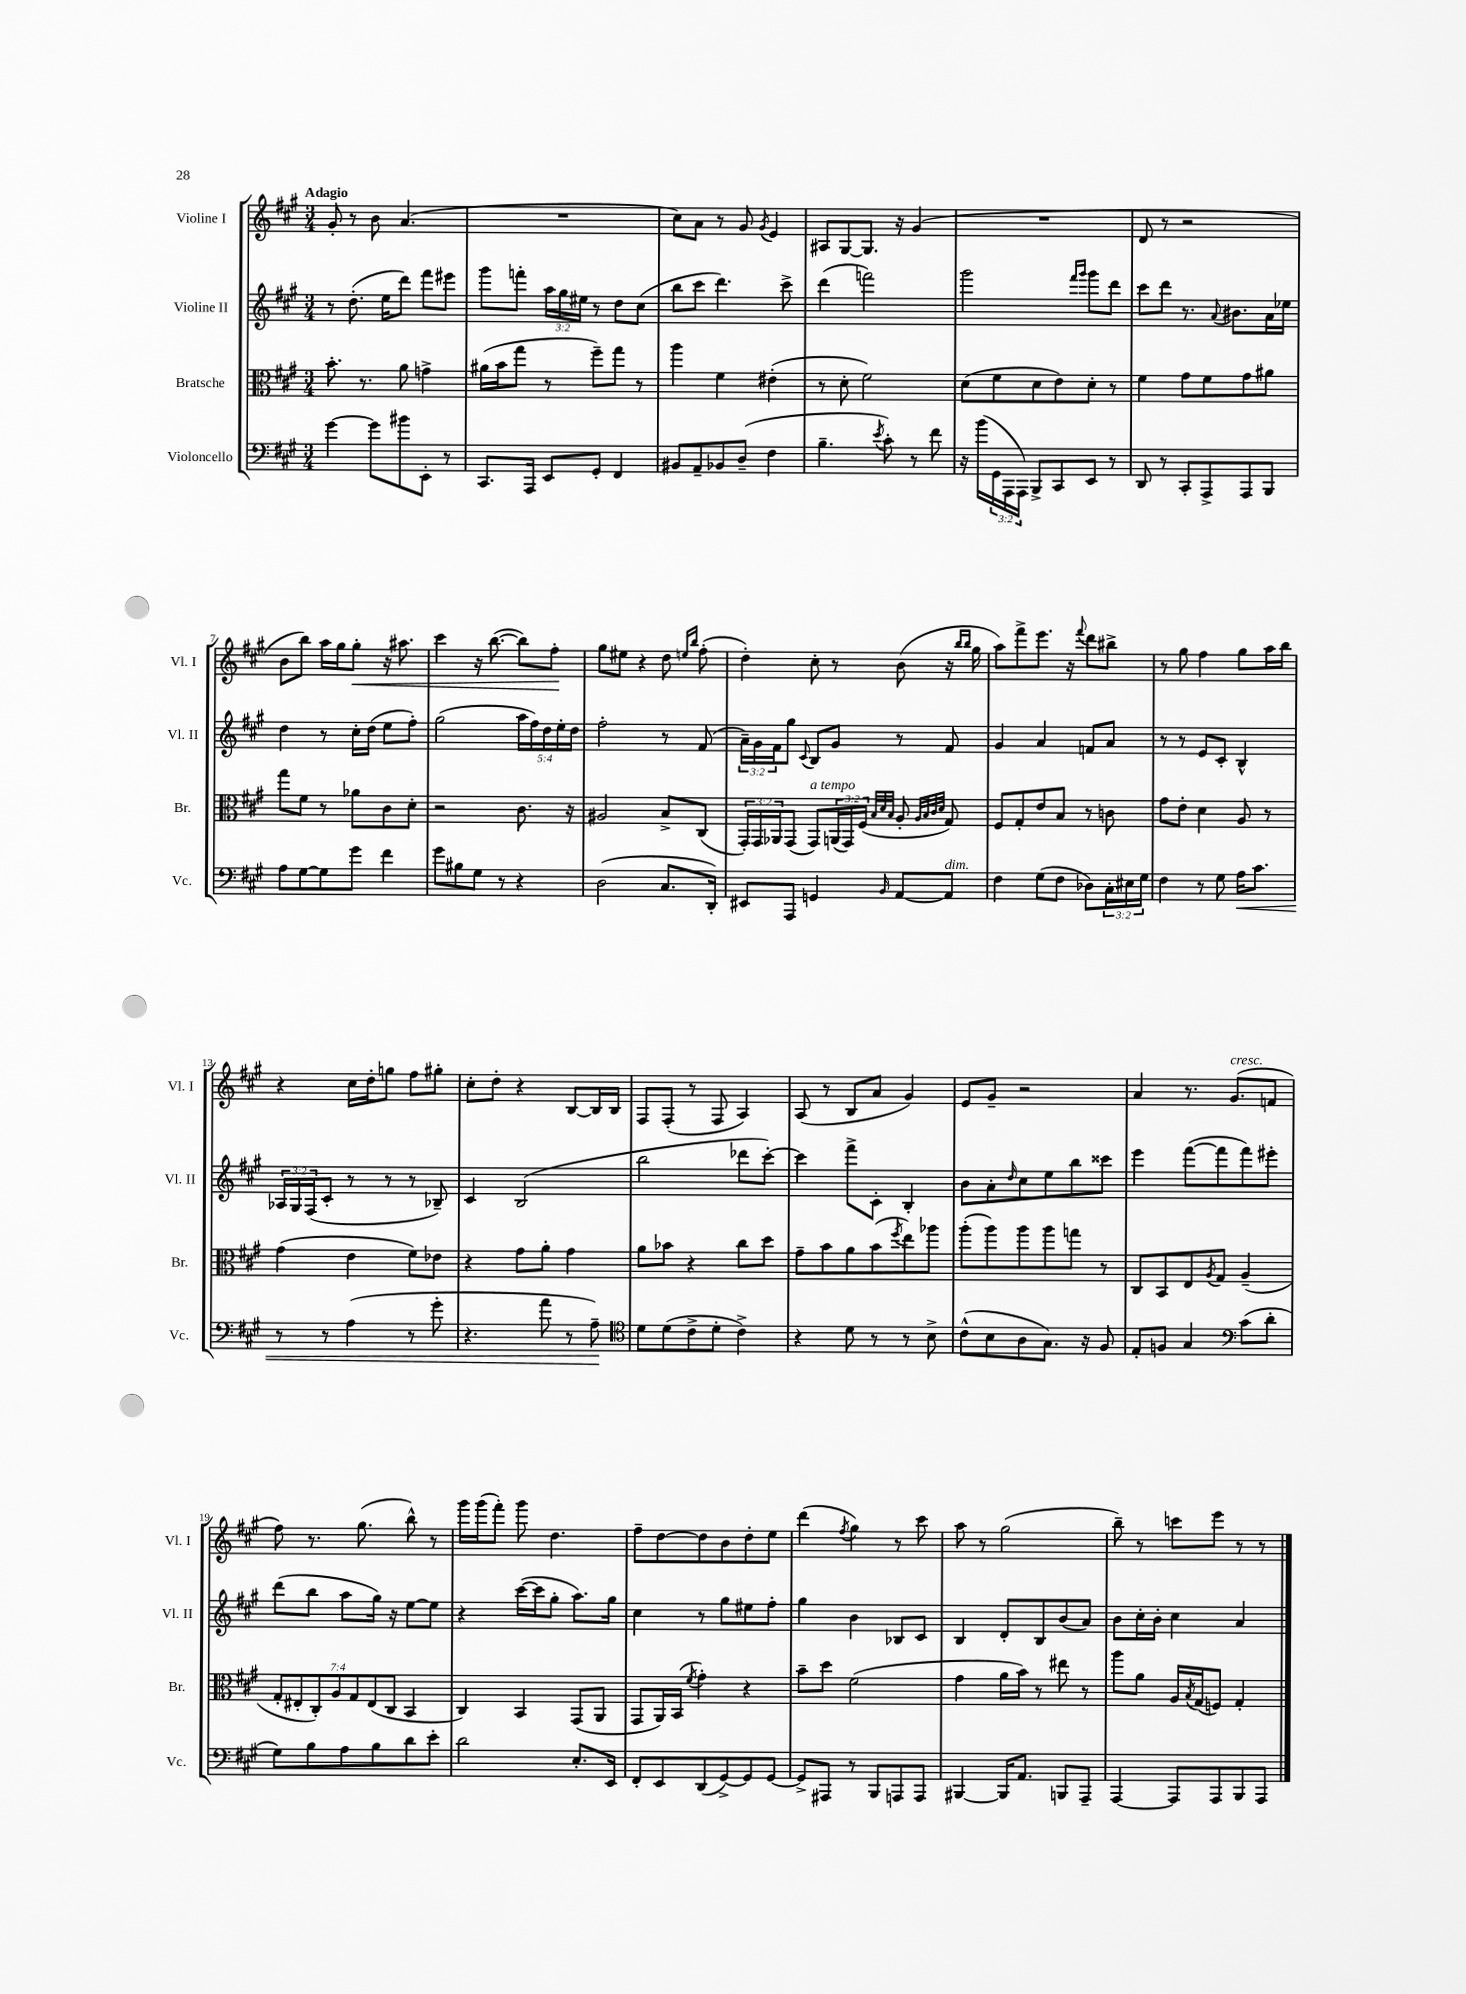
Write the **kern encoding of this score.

**kern	**kern	**kern	**kern
*staff4	*staff3	*staff2	*staff1
*clefF4	*clefC3	*clefG2	*clefG2
*k[f#c#g#]	*k[f#c#g#]	*k[f#c#g#]	*k[f#c#g#]
*M3/4	*M3/4	*M3/4	*M3/4
[4g#	8.b'	8r	8g#'
.	.	(8.dd'	8r
.	8.r	.	.
8g#]	.	.	8b
.	.	16ee	.
8b#	8a	8ddd)	(4.a
8EE'	4g^	8fff#	.
8r	.	8eee#	.
=	=	=	=
8.CC#	(16a#	8ggg#	2.r
.	16b	.	.
.	8gg#	8fff'	.
16AAA	.	.	.
8EE	8r	24aa	.
.	.	24gg#	.
.	.	24ee#	.
8GG#'	8ff#~)	8r	.
4FF#	8gg#	8dd	.
.	8r	(8cc#	.
=	=	=	=
8BB#	4aa	8bb	8cc#)
8AA~	.	8ccc#	8a
8BB-	4f#	4.ddd)	8r
(8D~	.	.	8g#
.	.	.	8qg#
4F#	(4e#'	.	4e
.	.	8ccc#^	.
=	=	=	=
4.B~	8r	(4ddd	8A#
.	8d'	.	[8G#
.	2f#)	2fff)	8.G#]
8qe	.	.	.
8c#')	.	.	.
.	.	.	16r
8r	.	.	(4g#
8f#	.	.	.
=	=	=	=
16r	(8d	2ggg#	2.r
(16b	.	.	.
24GG#	8f#	.	.
24AAA	.	.	.
24AAA)	.	.	.
8BBB^	8d	.	.
8CC#	8e)	.	.
.	.	16qqfff#	.
.	.	16qqggg#	.
8EE	8d'	8ggg#	.
8r	8r	8ddd	.
=	=	=	=
8DD	4f#	8ccc#	8d
8r	.	8ddd	8r
8CC#'	8g#	8.r	2r
8AAA^	8f#	.	.
.	.	8qqa	.
.	.	8.b#	.
8AAA	8g#	.	.
8BBB	8a#	16a	.
.	.	16ee-	.
=	=	=	=
8A	8gg#	4dd	8b
[8G#	8f#	.	8bb)
8G#]	8r	8r	16aa
.	.	.	16gg#
8g#	8a-	16cc#'	8gg#'
.	.	(16dd	.
4f#	8c#	8ee	16r
.	.	.	8.aa#
.	8d'	8ff#')	.
=	=	=	=
8g#	2r	(2gg#	4ccc#
8B#	.	.	.
8G#	.	.	16r
.	.	.	([8.bb
8r	.	.	.
4r	8.c#	20aa	8bb])
.	.	20ff#)	.
.	.	20dd	.
.	.	.	8ff#'
.	.	20ee'	.
.	16r	.	.
.	.	20dd	.
=	=	=	=
(2D	2A#	2ff#'	8gg#
.	.	.	8ee#
.	.	.	4r
8.C#	8B^	8r	8dd
.	.	.	16qqee
.	.	.	16qqbb
.	(8C#	(8f#	(8ff#'
16DD')	.	.	.
=	=	=	=
8EE#	24GG#')	24a~)	4dd')
.	24GG#	24g#	.
.	24AA-	24f#	.
8AAA	(8GG#	8gg#	.
.	.	8qqc#	.
4GG	8GG#)	8B	8cc#'
.	(24AA	8g#	8r
.	24GG#)	.	.
.	(24F#	.	.
.	32qqB	.	.
.	32qqd	.	.
16qqBB	32qqB	.	.
[8AA	8A'	8r	(8b
.	32qqA	.	.
.	32qqB	.	.
.	32qqc#	.	.
.	32qqd	.	.
8AA]	8G#)	8f#	16r
.	.	.	16qqbb
.	.	.	16qqbb
.	.	.	16gg#
=	=	=	=
4F#	8F#	4g#	8aa)
.	8G#'	.	8fff#^
(8G#	8e	4a	8.eee
8F#	8B	.	.
.	.	.	16r
.	.	.	8qqfff#
8D-)	8r	8f	8ddd
24C#'	8c	8a	8bb#^
24E#	.	.	.
24G#	.	.	.
=	=	=	=
4F#	8g#	8r	8r
.	8e'	8r	8gg#
8r	4d	8e	4ff#
8G#	.	8c#'	.
16A	8A	4B^^	8gg#
8.c#	.	.	.
.	8r	.	16aa
.	.	.	16bb
=	=	=	=
8r	(4g#	24A-	4r
.	.	24G#	.
.	.	(24F#	.
8r	.	8c#'	.
(4A	4e	8r	16cc#
.	.	.	16dd'
.	.	8r	8gg
8r	8f#)	8r	8ff#
8g#'	8e-	8B-~)	8gg#'
=	=	=	=
4.r	4r	4c#	8cc#'
.	.	.	8dd'
.	8g#	(2B	4r
8a	8a'	.	.
8r	4g#	.	[8B
8A~)	.	.	16B]
.	.	.	16B
=	=	=	=
*clefC4	*	*	*
8d	8a	2bb	8F#
(8d	8b-	.	(8F#'
8c#^	4r	.	8r
8d'	.	.	8F#
4c#^)	8cc#	8ddd-	4A)
.	8dd	[8ccc#')	.
=	=	=	=
4r	8g#~	4ccc#]	(8A
.	8b	.	8r
8d	8a	8fff#^	8B
8r	(8b	8c#'	8a
.	8qff#	.	.
8r	8ee)	4B'	4g#)
8B^	8aa-	.	.
=	=	=	=
(8c#^^	(8aa'	8b	8e
8B	8aa)	8a'	8g#~
.	.	16qqdd	.
8A	8aa	8cc#	2r
8.G#)	8aa	8ee	.
.	8gg	8bb	.
16r	.	.	.
8F#	8r	8ccc##	.
=	=	=	=
8E'	8C#	4eee	4a
8F	8BB	.	.
4G#	8E	([8fff#	8.r
.	8qA	.	.
.	8G#	8fff#]	.
.	.	.	(8.g#
*clefF4	*	*	*
(8c#	(4A~	8fff#)	.
8d'	.	8eee#'	8f
=	=	=	=
8G#)	14G#'	(8ddd	8ff#)
.	14E#'	.	.
8B	.	8bb	8.r
.	14C#')	.	.
.	14A	.	.
8A	.	8aa	.
.	14G#	.	.
.	.	.	(8.gg#
.	(14E#	.	.
8B	.	16gg#)	.
.	14C#	.	.
.	.	16r	.
8d	4BB	[8ee	8bb^^)
8e'	.	8ee]	8r
=	=	=	=
2d	4C#)	4r	16ggg#
.	.	.	(16ggg#
.	.	.	8fff#')
.	4BB	([16ccc#	8ggg#
.	.	16ccc#]	.
.	.	8gg#'	4.dd
8.E'	(8GG#	8.aa)	.
.	8AA	.	.
16EE	.	16gg#	.
=	=	=	=
8FF#'	8GG#	4cc#	8ff#~
8EE	16AA)	.	[8dd
.	(16BB	.	.
.	8qf#	.	.
(8DD	4g#')	8r	8dd]
[8GG#^)	.	8gg#	8b
8GG#]	4r	8ee#	8dd'
[8GG#	.	8ff#'	8ee
=	=	=	=
8GG#^]	8b~	4gg#	(4ddd
8AAA#	8dd	.	.
.	.	.	8qff#
8r	(2f#	4b	4gg#)
8BBB	.	.	.
8AAA	.	8B-	8r
8AAA	.	8c#	8ccc#
=	=	=	=
[4BBB#	4g#	4B	8aa
.	.	.	8r
16BBB#]	16a	8d'	(2gg#
8.AA	16b)	.	.
.	8r	8B	.
8BBB	8ee#	(8b	.
8AAA~	8r	8a)	.
=	=	=	=
[4AAA	8aa	8b	8bb~)
.	8a	16cc#'	8r
.	.	16b'	.
8AAA]	16A	4cc#	8ccc
.	8qB	.	.
.	(16G#	.	.
8AAA	8F)	.	8eee
8BBB	4G#'	4a	8r
8AAA	.	.	8r
==	==	==	==
*-	*-	*-	*-
